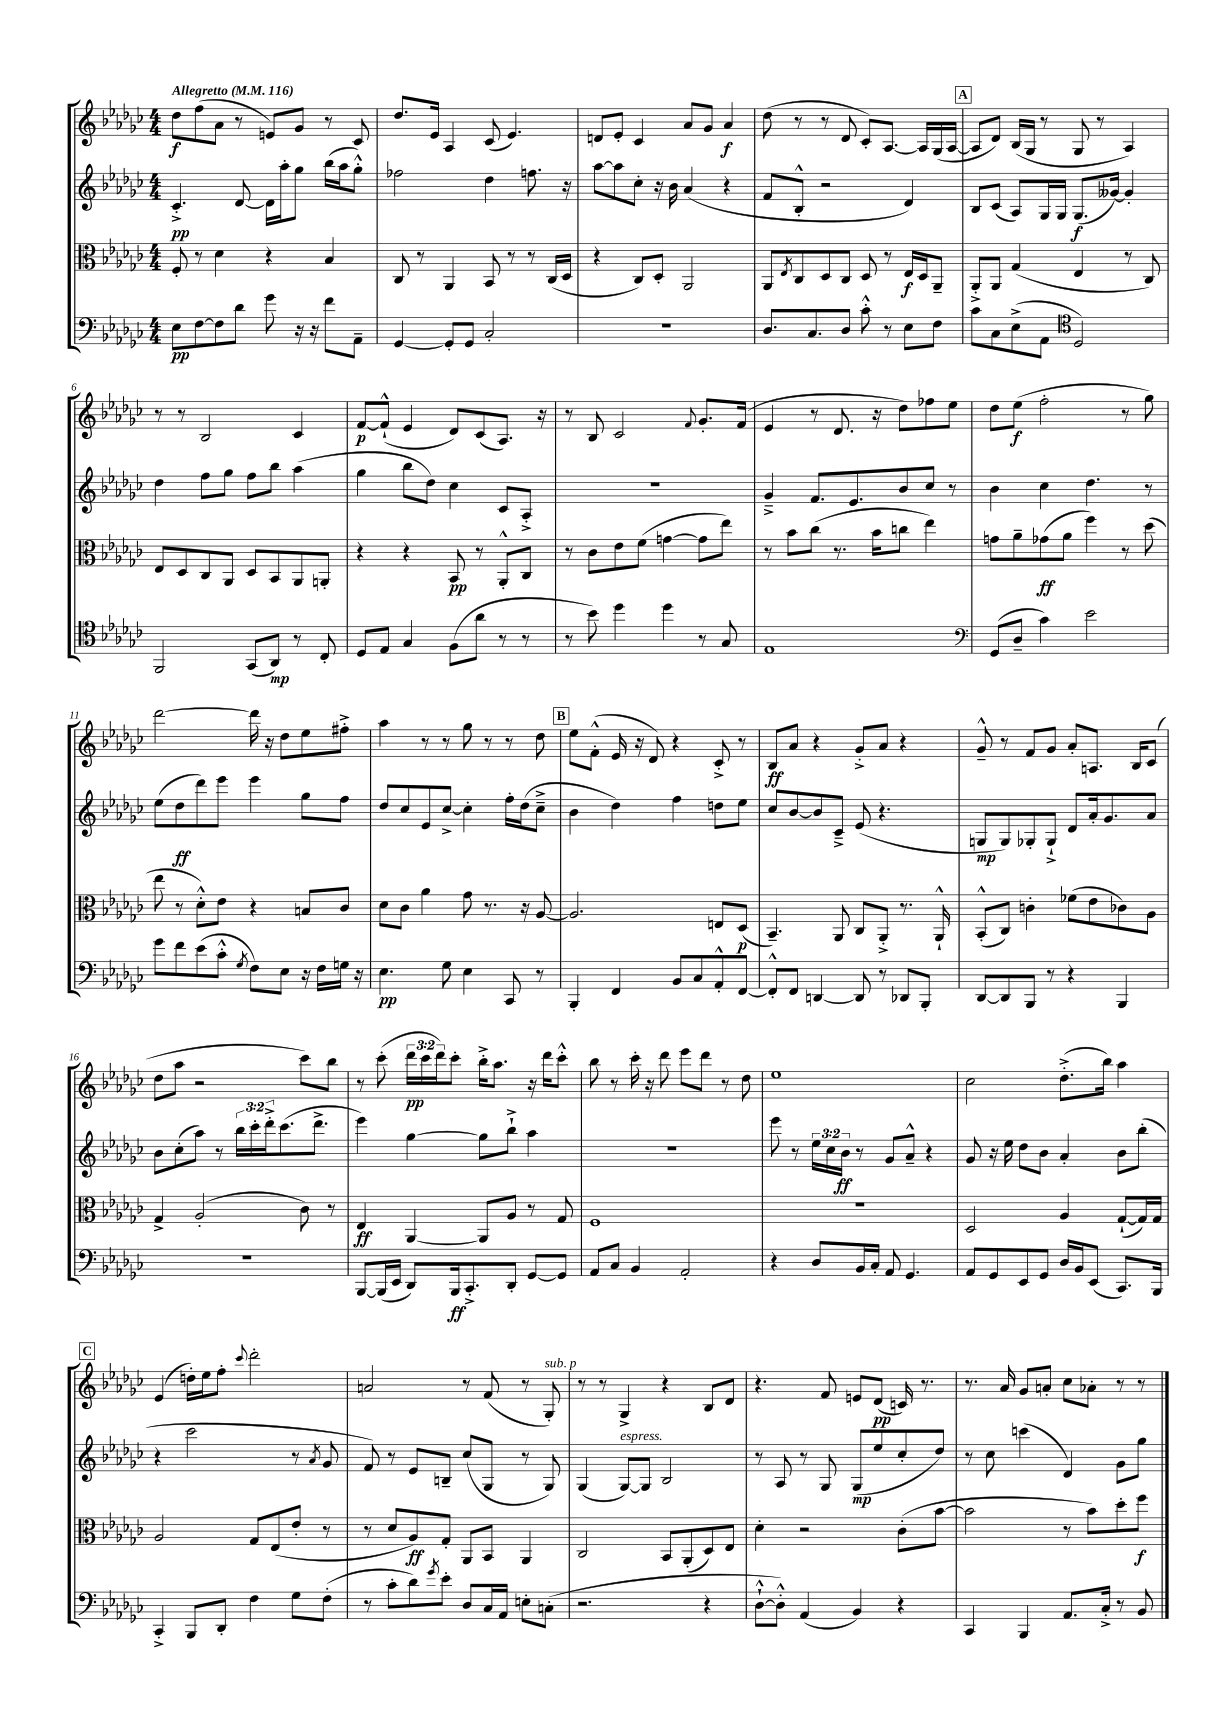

**kern	**kern	**kern	**kern
*staff4	*staff3	*staff2	*staff1
*clefF4	*clefC3	*clefG2	*clefG2
*k[b-e-a-d-g-c-]	*k[b-e-a-d-g-c-]	*k[b-e-a-d-g-c-]	*k[b-e-a-d-g-c-]
*M4/4	*M4/4	*M4/4	*M4/4
*MM116	*MM116	*MM116	*MM116
8E-	8F'	4.c-'^	8dd-
[8F	8r	.	(8ff
8F]	4d-	.	8a-
8d-	.	[8d-	8r
8g-	4r	16d-]	8e)
.	.	16aa-'	.
16r	.	8gg-	8g-
16r	.	.	.
8f	4B-	(16bb-	8r
.	.	16aa-	.
8AA-~	.	8gg-'^^)	8c-
=	=	=	=
[4GG-	8C-	2ff-	8.dd-
.	8r	.	.
.	.	.	16e-
8GG-']	4AA-	.	4A-
8GG-	.	.	.
2C-'	8BB-	4dd-	(8c-
.	8r	.	4.e-)
.	8r	8.ff	.
.	(16C-	.	.
.	16D-	16r	.
=	=	=	=
1r	4r	[8aa-	8d
.	.	8aa-]	8e-'
.	8C-)	8cc-'	4c-
.	8D-'	16r	.
.	.	16b-	.
.	2AA-	(4a-	8a-
.	.	.	8g-
.	.	4r	4a-
=	=	=	=
8.D-	8AA-	8f	(8dd-
.	8qE-	.	.
.	8C-	8B-'^^	8r
8.C-	.	.	.
.	8D-	2r	8r
8D-	8C-	.	8d-
8c-'^^	8D-	.	8c-')
8r	8r	.	[8.A-
8E-	16E-	4d-)	.
.	16D-	.	16A-]
8F	8AA-~	.	(16G-
.	.	.	[16A-
=	=	=	=
8c-	8AA-'^	8B-	8A-]
8C-	8AA-	(8c-	8d-)
(8E-^	(4G-	8A-)	(16B-
.	.	.	16G-
8AA-	.	16G-	8r
.	.	16G-	.
*clefC4	*	*	*
2D-)	4E-	(8.G-	8G-
.	.	.	8r
.	.	[16g--)	.
.	8r	4g--']	4A-)
.	8C-)	.	.
=	=	=	=
2FF	8E-	4dd-	8r
.	8D-	.	8r
.	8C-	8ff	2B-
.	8AA-	8gg-	.
(8GG-	8D-	8ff	.
8AA-)	8BB-	8bb-	.
8r	8AA-	(4aa-	4c-
8C-'	8AA'	.	.
=	=	=	=
8D-	4r	4gg-	[8f
8E-	.	.	(8f`^^]
4G-	4r	8bb-	4e-
.	.	8dd-)	.
(8F	8BB-	4cc-	8d-)
8a-	8r	.	(8c-
8r	8AA-'^^	8c-	8.A-)
8r	8C-	8A-'^	.
.	.	.	16r
=	=	=	=
8r	8r	1r	8r
8b-)	8c-	.	8B-
4dd-	8e-	.	2c-
.	(8f	.	.
4dd-	[4g	.	.
.	.	.	8qqf
8r	8g]	.	8.g-'
8G-	8ee-)	.	.
.	.	.	(16f
=	=	=	=
1E-	8r	4g-~^	4e-
.	8b-	.	.
.	(8cc-	8.f	8r
.	8.r	.	8.d-
.	.	8.e-	.
.	16b-	.	16r
.	8cc	8b-	8dd-)
.	4ee-)	8cc-	8ff-
.	.	8r	8ee-
=	=	=	=
*clefF4	*	*	*
(8GG-	8g	4b-	8dd-
8D-~	8a-~	.	(8ee-
4c-)	(8g-	4cc-	2ff'
.	8a-	.	.
2e-	4ff)	4.dd-	.
.	8r	.	8r
.	(8dd-	8r	8gg-)
=	=	=	=
8g-	8ee-	(8ee-	[2ddd-
8f	8r	8dd-	.
(8e-	8d-'^^)	8ddd-)	.
8c-'^^	8e-	8eee-	.
8qG-	.	.	.
8F)	4r	4eee-	16ddd-]
.	.	.	16r
8E-	.	.	8dd-
16r	8B	8gg-	8ee-
16F	.	.	.
16G	8c-	8ff	8ff#'^
16r	.	.	.
=	=	=	=
4.E-	8d-	8dd-	4aa-
.	8c-	8cc-	.
.	4a-	8e-	8r
8G-	.	[8cc-^	8r
4E-	8g-	4cc-']	8gg-
.	8.r	.	8r
8CC-	.	16ff'	8r
.	16r	(16dd-	.
8r	[8A-	8cc-~^	8dd-
=	=	=	=
4BBB-'	2.A-]	4b-	8ee-
.	.	.	(8f'^^
4FF	.	4dd-)	16e-
.	.	.	16r
.	.	.	8d-)
8BB-	.	4ff	4r
8C-	.	.	.
8AA-'^^	8E	8dd	8c-'^
[8FF	(8D-	8ee-	8r
=	=	=	=
8FF'^^]	4.BB-~)	8cc-	8B-
8FF	.	[8b-	8a-
[4DD	.	8b-]	4r
.	8AA-	8c-~^	.
8DD]	8C-	(8e-	8g-'^
8r	8AA-'^	4.r	8a-
8DD-	8.r	.	4r
8BBB-'	.	.	.
.	16AA-`^^	.	.
=	=	=	=
[8DD-	(8BB-'^^	8G	8g-~^^
8DD-]	8C-)	8G)	8r
8BBB-	4c'	8G-'	8f
8r	.	8G-`^	8g-
4r	(8f-	8d-	8a-'
.	8e-	16a-'	8.A
.	.	8.g-	.
4BBB-	8c-)	.	.
.	.	.	16B-
.	8A-	8a-	(8c-
=	=	=	=
1r	4G-^	8b-	8dd-
.	.	(8cc-'	8aa-
.	(2A-'	8aa-)	2r
.	.	8r	.
.	.	24bb-	.
.	.	24ccc-'	.
.	.	24ddd-'^	.
.	.	(8.ccc-	.
.	8c-)	.	8ccc-)
.	.	8.ddd-^	.
.	8r	.	8bb-
=	=	=	=
[8BBB-	4E-	4eee-)	8r
(16BBB-]	.	.	(8ccc-'
16EE-	.	.	.
8DD-)	[4AA-	[4gg-	24ddd-
.	.	.	24ccc-
.	.	.	24ddd-)
16BBB-	.	.	8ccc-'
8.CC-'^	.	.	.
.	8AA-]	8gg-]	16bb-'^
.	.	.	8.aa-
8DD-'	8A-	8bb-`^	.
[8GG-	8r	4aa-	16r
.	.	.	16ddd-
8GG-]	8G-	.	8ccc-'^^
=	=	=	=
8AA-	1F	1r	8bb-
8C-	.	.	8r
4BB-	.	.	16ccc-'
.	.	.	16r
.	.	.	8ddd-
2AA-'	.	.	8eee-
.	.	.	8ddd-
.	.	.	8r
.	.	.	8dd-
=	=	=	=
4r	1r	8eee-	1ee-
.	.	8r	.
8D-	.	24ee-	.
.	.	24cc-	.
.	.	24b-	.
16BB-	.	8r	.
16C-'	.	.	.
8AA-	.	8g-	.
4.GG-	.	8a-~^^	.
.	.	4r	.
=	=	=	=
8AA-	2D-	8g-	2cc-
8GG-	.	16r	.
.	.	16ee-	.
8EE-	.	8dd-	.
8GG-	.	8b-	.
16D-	4A-	4a-'	(8.dd-'^
16BB-	.	.	.
(8EE-	.	.	.
.	.	.	16bb-)
8.CC-)	([8G-`	8b-	4aa-
.	16G-])	(8bb-'	.
16BBB-	16G-	.	.
=	=	=	=
4CC-'^	2A-	4r	(4e-
8BBB-	.	2ccc-	16dd')
.	.	.	16ee-
8DD-'	.	.	8ff'
.	.	.	8qqccc-
4F	8G-	.	2ddd-'
.	(8E-	.	.
8G-	8e-'	8r	.
.	.	8qa-	.
(8F'	8r	8g-	.
=	=	=	=
8r	8r	8f)	2a
8c-'	8d-	8r	.
8d-)	8A-)	8e-	.
8qg-	.	.	.
8e-'	8G-'	8B~	.
8D-	8AA-	(8cc-	8r
16C-	8BB-	8G-	(8f
16AA-	.	.	.
8E'	4AA-	8r	8r
(8C'	.	8G-)	8G-')
=	=	=	=
2.r	2C-	(4G-	8r
.	.	.	8r
.	.	[8G-)	4G-^
.	.	8G-]	.
.	8BB-	2B-	4r
.	(8AA-'	.	.
4r	8D-)	.	8B-
.	8E-	.	8d-
=	=	=	=
[8D-`^^	4d-'	8r	4.r
8D-'^^])	.	8A-	.
(4AA-	2r	8r	.
.	.	8G-	8f
4BB-)	.	(8G-	8e
.	.	8ee-	(8d-
4r	(8c-'	8cc-'	16c)
.	.	.	8.r
.	[8b-	8dd-)	.
=	=	=	=
4CC-	2b-]	8r	8.r
.	.	8cc-	.
.	.	.	16a-
4BBB-	.	(4ccc	8g-
.	.	.	8a'
8.AA-	8r	4d-)	8cc-
.	8b-)	.	8a-'
16C-'^	.	.	.
8r	8dd-'	8g-	8r
8BB-	8ff	8gg-	8r
==	==	==	==
*-	*-	*-	*-
